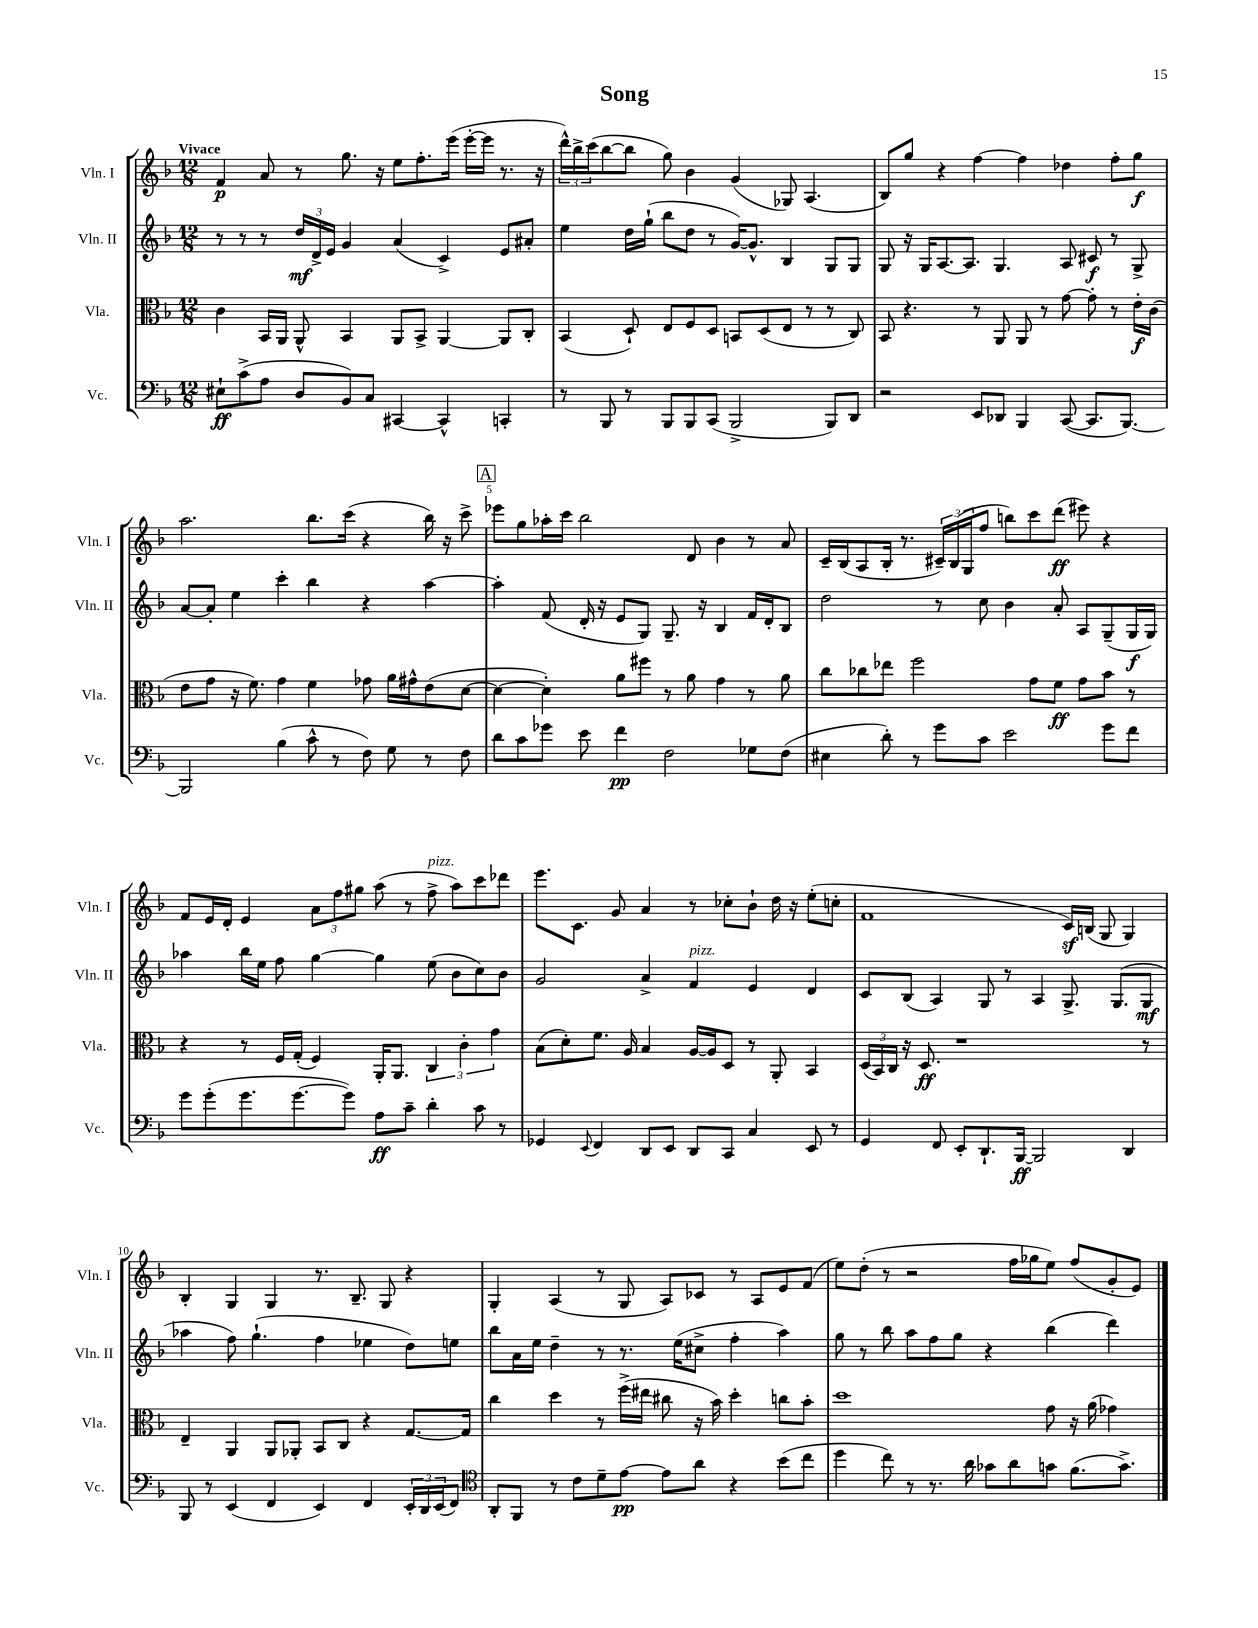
\header { title = "Song" }
<<
\new StaffGroup <<
\new Staff = "s0" \with { instrumentName = "Vln. I" shortInstrumentName = "Vln. I" } {
    \clef treble \key f \major \numericTimeSignature \time 12/8 \tempo "Vivace"
    f'4\p a'8 r8 g''8. r16 e''8 f''8.-. e'''16( e'''16~-. e'''16 r8. r16 |
    \tuplet 3/2 { d'''16-^) bes''16-> c'''16( } bes''8~ bes''8 g''8) bes'4 g'4( ges8) a4.( |
    bes8) g''8 r4 f''4~ f''4 des''4 f''8-. g''8\f |
    a''2. bes''8. c'''16( r4 bes''16) r16 c'''8-> |
    \mark \markup { \box "A" } ees'''8 g''8 aes''16-. c'''16 bes''2 d'8 bes'4 r8 a'8 |
    c'16-- bes16( a8 bes16-. r8. \tuplet 3/2 { cis'16--) bes16( g16 } f''8 b''8) c'''8 d'''8\ff( eis'''8) r4 |
    f'8 e'16 d'16-. e'4 \tuplet 3/2 { a'8 f''8 gis''8 } a''8( r8 f''8->^\markup { \italic "pizz." } a''8) c'''8 des'''8 |
    e'''8. c'8. g'8 a'4 r8 ces''8-. bes'8-! d''16 r16 e''8-.( c''8-. |
    f'1 c'16\sf) b16( g8 g4) |
    bes4-. g4 g4 r8. bes8.-- g8 r4 |
    g4-. a4( r8 g8 a8) ces'8 r8 a8 e'8 f'8( |
    e''8) d''8-.( r8 r2 f''16 ges''16 e''8) f''8( g'8-. e'8) \bar "|." |
}
\new Staff = "s1" \with { instrumentName = "Vln. II" shortInstrumentName = "Vln. II" } {
    \clef treble \key f \major \numericTimeSignature \time 12/8
    r8 r8 r8 \tuplet 3/2 { d''16\mf d'16-> e'16 } g'4 a'4( c'4->) e'8 ais'8-. |
    e''4 d''16 g''16-!( bes''8 d''8 r8 g'16~) g'8.-^ bes4 g8 g8 |
    g8 r16 g16 a8.~ a8. g4. a8 cis'8\f r8 g8-> |
    a'8~ a'8-. e''4 c'''4-. bes''4 r4 a''4~ |
    \mark \markup { \box "A" } a''4-. f'8( d'16-. r16 e'8 g8) g8.-- r16 bes4 f'16 d'16-. bes8 |
    d''2 r8 c''8 bes'4 a'8-. a8 g8--( g16\f g16) |
    aes''4 bes''16 e''16 f''8 g''4~ g''4 e''8( bes'8 c''8) bes'8 |
    g'2 a'4-> f'4^\markup { \italic "pizz." } e'4 d'4 |
    c'8 bes8( a4) g8 r8 a4 g8.-> g8.( g8\mf |
    aes''4 f''8) g''4.-!( f''4 ees''4 d''8) e''8 |
    bes''8 a'16 e''16 d''4-- r8 r8. e''16( cis''8-> f''4-. a''4) |
    g''8 r8 bes''8 a''8 f''8 g''8 r4 bes''4( d'''4) \bar "|." |
}
\new Staff = "s2" \with { instrumentName = "Vla." shortInstrumentName = "Vla." } {
    \clef alto \key f \major \numericTimeSignature \time 12/8
    c'4 bes,16 a,16 a,8-^ bes,4 a,8 bes,8-> a,4~ a,8 c8-. |
    bes,4( d8-!) e8 f8 d8 b,8 d8( e8 r8 r8 c8) |
    bes,8 r4. r8 a,8 a,8 r8 g'8~ g'8-. r8 e'16-.\f c'16( |
    e'8 g'8 r16 f'8.) g'4 f'4 ges'8 a'16 gis'16-^ e'8( d'8~ |
    \mark \markup { \box "A" } d'4~ d'4-.) a'8 fis''8 r8 a'8 g'4 r8 a'8 |
    c''8 ces''8 ees''8 f''2 g'8 f'8\ff g'8 bes'8 r8 |
    r4 r8 f16 g16-.( f4) a,16-. a,8. \tuplet 3/2 { c4 c'4-. g'4 } |
    bes8( d'8-.) f'8. a16 bes4 a16~ a16 d8 r8 a,8-. bes,4 |
    \tuplet 3/2 { d16( bes,16) c16 } r16 d8.\ff r1 r8 |
    e4-- a,4 a,8 aes,8-. bes,8 c8 r4 g8.~ g16 |
    c''4 d''4 r8 f''16->( eis''16 cis''8 r16 bes'16) d''4-. c''8 bes'8-. |
    d''1 g'8 r16 a'16( ges'4) \bar "|." |
}
\new Staff = "s3" \with { instrumentName = "Vc." shortInstrumentName = "Vc." } {
    \clef bass \key f \major \numericTimeSignature \time 12/8
    eis8-!\ff c'8->( a8 d8 bes,8) c8 cis,4~ cis,4-^ c,4-. |
    r8 bes,,8 r8 bes,,8 bes,,8 c,8( bes,,2-> bes,,8) d,8 |
    r2 e,8 des,8 bes,,4 c,8~( c,8. bes,,8.~) |
    bes,,2 bes4( c'8-^ r8 f8) g8 r8 f8 |
    \mark \markup { \box "A" } d'8 c'8 ges'8 e'8 f'4\pp f2 ges8 f8( |
    eis4 d'8-.) r8 g'8 c'8 e'2 g'8 f'8 |
    g'8 g'8-.( g'8. g'8.~ g'8) a8\ff c'8-- d'4-. c'8 r8 |
    ges,4 \appoggiatura { e,8 } f,4 d,8 e,8 d,8 c,8 c4 e,8 r8 |
    g,4 f,8 e,8-. d,8.-! bes,,16~\ff bes,,2 d,4 |
    bes,,8 r8 e,4( f,4 e,4) f,4 \tuplet 3/2 { e,16-. d,16 e,16( } f,8) |
    \clef tenor a,8-. f,8 r8 c'8 d'8-- e'8~\pp e'8 a'8 r4 bes'8( c''8 |
    d''4 c''8) r8 r8. a'16 ges'8 a'8 g'8 f'8.( g'8.->) \bar "|." |
}
>>
>>
\layout { \context { \Score \override BarNumber.break-visibility = ##(#f #t #t) barNumberVisibility = #(every-nth-bar-number-visible 5) } }
